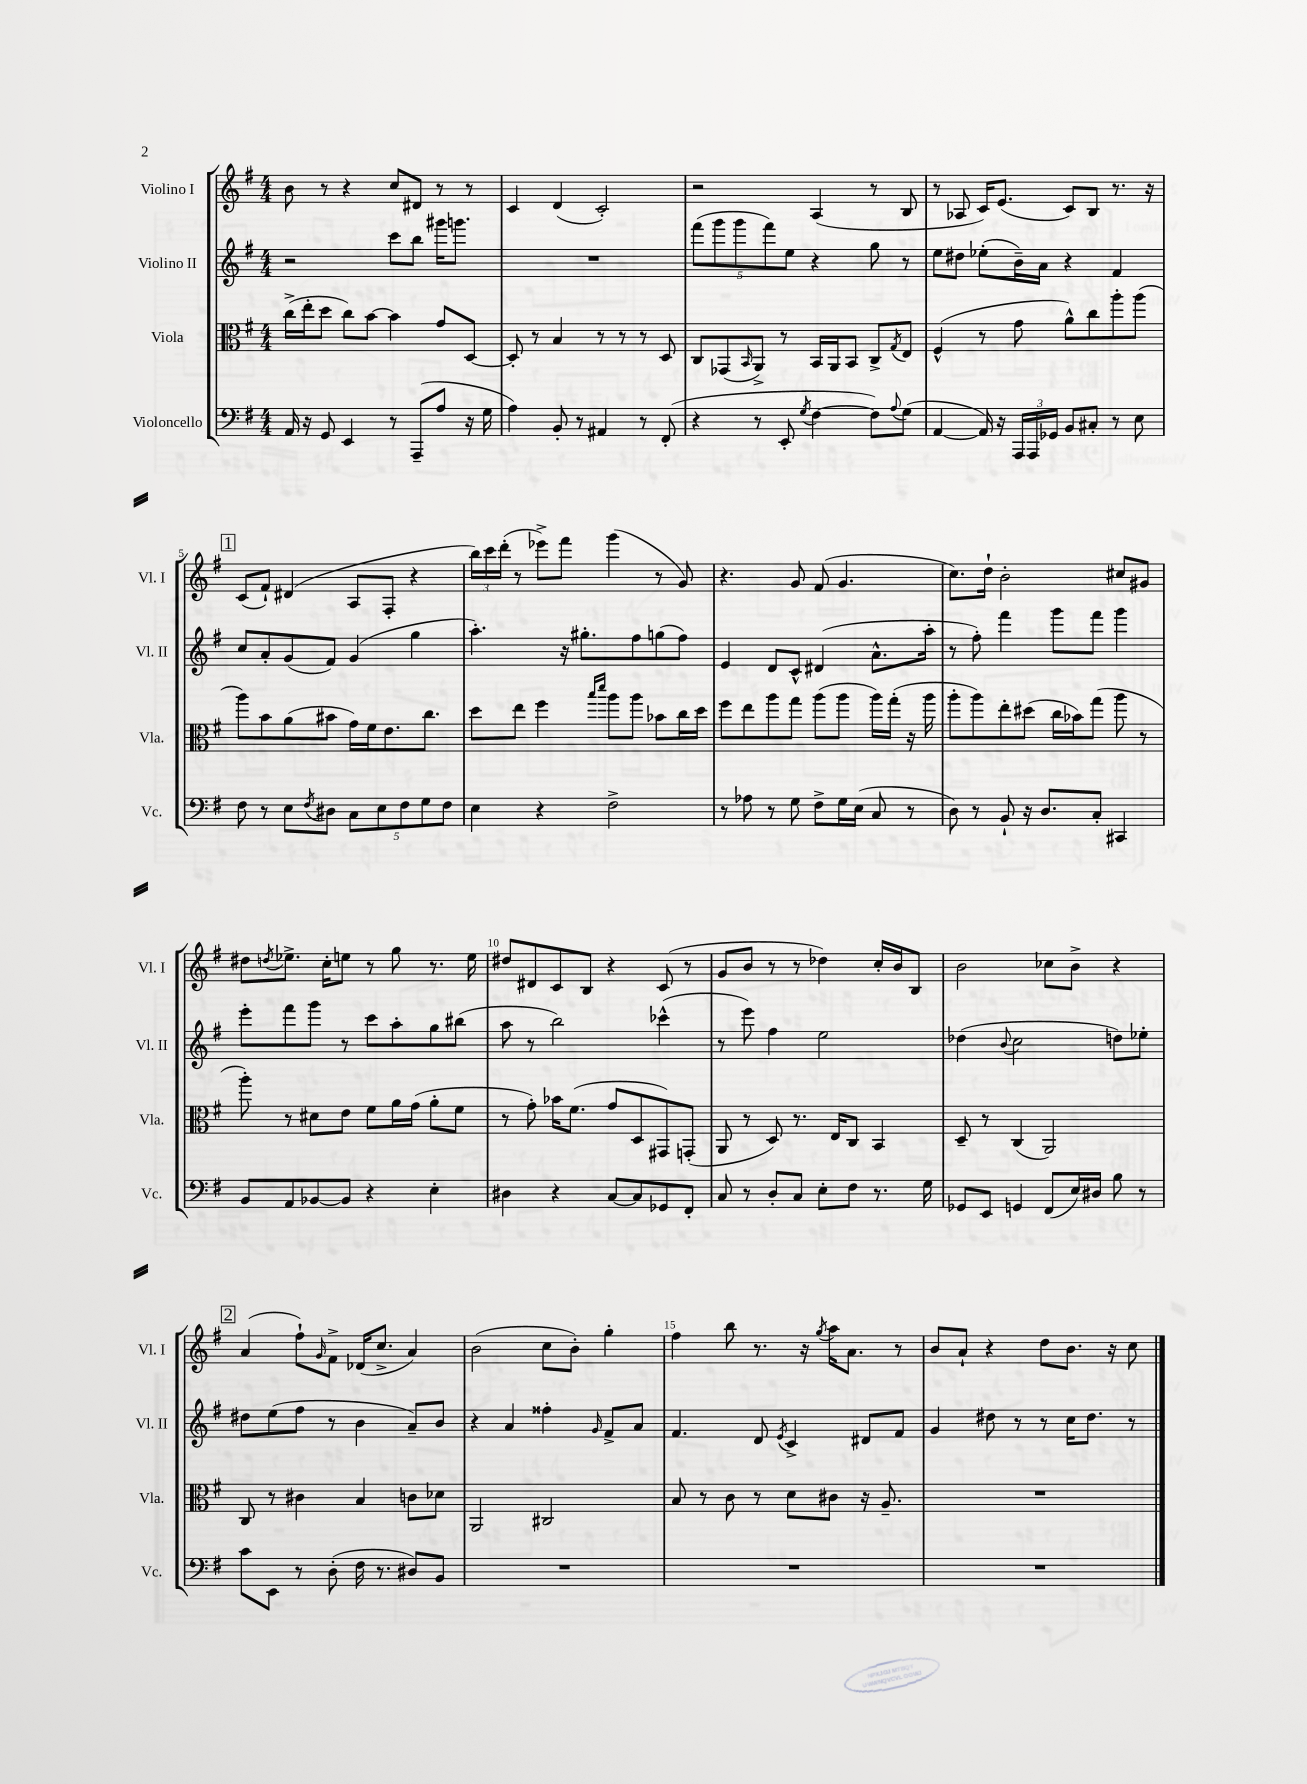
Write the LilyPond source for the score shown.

<<
\new StaffGroup <<
\new Staff = "s0" \with { instrumentName = "Violino I" shortInstrumentName = "Vl. I" } {
    \clef treble \key g \major \numericTimeSignature \time 4/4
    b'8 r8 r4 c''8 dis'8 r8 r8 |
    c'4 d'4( c'2-.) |
    r2 a4( r8 b8 |
    r8 aes8 c'16) e'8.( c'8) b8 r8. r16 |
    \mark \markup { \box "1" } c'8( fis'8-!) dis'4( a8 fis8-. r4 |
    \tuplet 3/2 { b''16) c'''16 d'''16-.( } r8 ees'''8->) fis'''8 g'''4( r8 g'8) |
    r4. g'8 fis'8( g'4. |
    c''8.) d''16-! b'2-. cis''8 gis'8 |
    dis''8 \acciaccatura { d''8 } ees''8.-> c''16-. e''8 r8 g''8 r8. e''16 |
    dis''8 dis'8 c'8 b8 r4 c'8( r8 |
    g'8 b'8 r8 r8 des''4) c''16-. b'16 b8 |
    b'2 ces''8 b'8-> r4 |
    \mark \markup { \box "2" } a'4( fis''8-!) \grace { g'16 } fis'8-> des'16( c''8.-> a'4) |
    b'2( c''8 b'8-.) g''4-. |
    fis''4 b''8 r8. r16 \acciaccatura { g''8 } a''16 a'8. r8 |
    b'8 a'8-! r4 d''8 b'8. r16 c''8 \bar "|." |
}
\new Staff = "s1" \with { instrumentName = "Violino II" shortInstrumentName = "Vl. II" } {
    \clef treble \key g \major \numericTimeSignature \time 4/4
    r2 c'''8 b''8 gis'''16 g'''8. |
    R1 |
    \tuplet 5/4 { fis'''8( g'''8 g'''8 fis'''8) e''8 } r4 g''8 r8 |
    e''8 dis''8 ees''8-.( b'16--) a'16 r4 fis'4 |
    \mark \markup { \box "1" } c''8 a'8-. g'8( fis'8) g'4( g''4 |
    a''4.-.) r16 gis''8.-. fis''8 g''8( fis''8) |
    e'4 d'8 c'8-^ dis'4( a'8.-^ a''16-. |
    r8 fis''8-.) fis'''4 g'''8 fis'''8 g'''4 |
    e'''8-. fis'''8 g'''8 r8 c'''8 a''8-. g''8 bis''8( |
    a''8 r8 b''2) ces'''4-^( |
    r8 e'''8) fis''4 e''2 |
    des''4( \appoggiatura { b'8 } c''2 d''8) ees''8-. |
    \mark \markup { \box "2" } dis''8 e''8( fis''8 r8 b'4 a'8--) b'8 |
    r4 a'4 fisis''4-. \grace { g'16 } fis'8-> a'8 |
    fis'4. d'8 \acciaccatura { e'8 } c'4-> dis'8 fis'8 |
    g'4 dis''8 r8 r8 c''16 dis''8. r8 \bar "|." |
}
\new Staff = "s2" \with { instrumentName = "Viola" shortInstrumentName = "Vla." } {
    \clef alto \key g \major \numericTimeSignature \time 4/4
    c''16->( e''16-. d''8 c''8) b'8~ b'4 g'8 d8~ |
    d8-. r8 b4 r8 r8 r8 d8 |
    c8 ges,8( \grace { b,16 } a,8->) r8 b,16 a,16 b,8 c8-> \acciaccatura { g8 } e8 |
    fis4-^( r8 g'8 a'8-^) c''8 a''8-. a''8( |
    \mark \markup { \box "1" } a''8) b'8 a'8( bis'8 g'16) fis'16 e'8. c''8. |
    d''8 e''8 fis''4 \grace { b''16 d'''16 } a''8 a''8 bes'8 c''16 d''16 |
    fis''8 e''8 a''8 g''8 a''8( a''8 a''16) g''16-.( r16 a''16 |
    a''8-. a''8) e''8-. dis''8( c''16 bes'16) g''8( a''8 r8 |
    a''8-.) r8 dis'8 e'8 fis'8 a'16 g'16( a'8-. fis'8 |
    r8 g'8-.) bes'16 fis'8.( g'8 d8 gis,8) g,8-.( |
    a,8 r8 d8) r8. e16 c8 b,4 |
    d8-- r8 c4( a,2) |
    \mark \markup { \box "2" } c8 r8 cis'4 b4 c'8 des'8 |
    a,2 cis2 |
    b8 r8 c'8 r8 d'8 cis'8 r16 a8.-- |
    R1 \bar "|." |
}
\new Staff = "s3" \with { instrumentName = "Violoncello" shortInstrumentName = "Vc." } {
    \clef bass \key g \major \numericTimeSignature \time 4/4
    a,16 r16 g,8 e,4 r8 a,,8--( a8 r16 g16 |
    a4) b,8-. r8 ais,4 r8 fis,8-.( |
    r4 r8 e,8-. \acciaccatura { g8 } fis4~ fis8) \appoggiatura { a8 } g8( |
    a,4~ a,16) r16 \tuplet 3/2 { a,,16 a,,16 ges,16 } b,8 cis8-. r8 e8 |
    \mark \markup { \box "1" } fis8 r8 e8 \acciaccatura { fis8 } dis8 \tuplet 5/4 { c8 e8 fis8 g8 fis8 } |
    e4 r4 fis2-> |
    r8 aes8 r8 g8 fis8-> g16 e16( c8 r8 |
    d8) r8 b,8-! r16 d8. c8-. cis,4 |
    b,8 a,8 bes,8~ bes,8 r4 e4-. |
    dis4 r4 c8~ c8 ges,8 fis,8-. |
    c8 r8 d8-. c8 e8-. fis8 r8. g16 |
    ges,8 e,8 g,4 fis,8( e16) dis16 b8 r8 |
    \mark \markup { \box "2" } c'8 e,8 r8 d8-.( fis16 r8. dis8) b,8 |
    R1 |
    R1 |
    R1 \bar "|." |
}
>>
>>
\layout { \context { \Score \override BarNumber.break-visibility = ##(#f #t #t) barNumberVisibility = #(every-nth-bar-number-visible 5) } }
